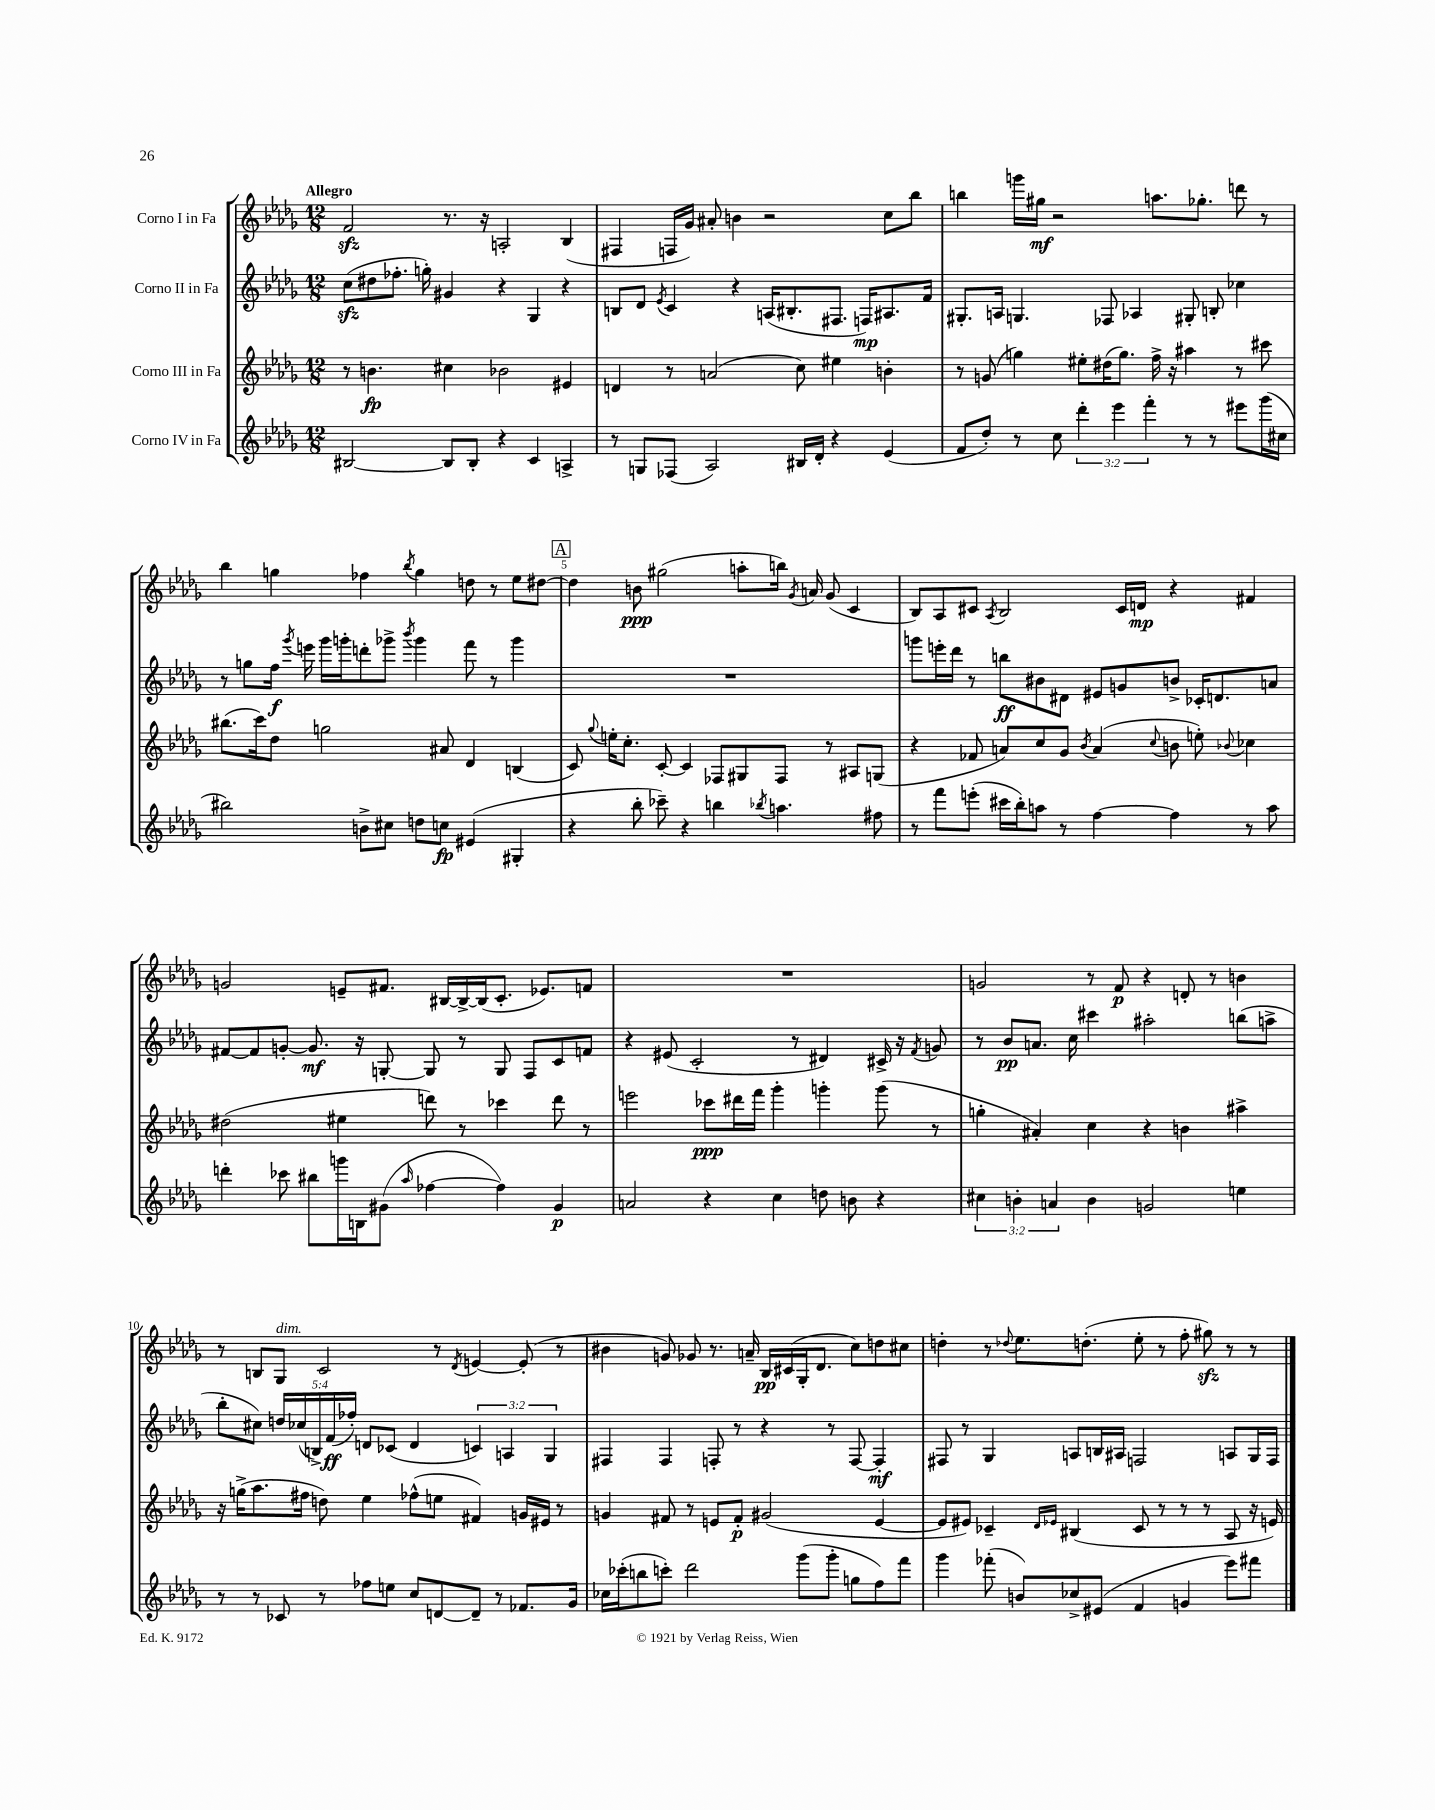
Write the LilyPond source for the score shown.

<<
\new StaffGroup <<
\new Staff = "s0" \with { instrumentName = "Corno I in Fa" } {
    \clef treble \key des \major \numericTimeSignature \time 12/8 \tempo "Allegro"
    \autoBeamOff f'2\sfz r8. r16 a2-. bes4( |
    fis4 f16[ ges'16]) ais'8-. b'4 r2 c''8[ bes''8] |
    b''4 g'''16[ gis''16]\mf r2 a''8.[ ges''8.]-. d'''8 r8 |
    bes''4 g''4 fes''4 \acciaccatura { bes''8 } g''4 d''8 r8 ees''8[ dis''8]~ |
    \mark \markup { \box "A" } dis''4 b'8\ppp gis''2( a''8[-. b''16]) \acciaccatura { ges'8 } a'16 ges'8( c'4 |
    bes8[) aes8 cis'8] \acciaccatura { aes8 } bes2 cis'16[ d'16]\mp r4 fis'4 |
    g'2 e'8[-- fis'8.] bis16[~ bis16~-> bis16( c'8.]-. ees'8.[) f'8] |
    R1. |
    g'2 r8 f'8\p r4 d'8-. r8 b'4 |
    r8 b8[ ges8]^\markup { \italic "dim." } c'2 r8 \acciaccatura { des'8 } e'4~ e'8-.( r8 |
    bis'4 g'8) ges'8 r8. a'16-- bes16[\pp cis'16( ges16-. des'8.] c''8[) d''8 cis''8] |
    d''4-. r8 \appoggiatura { des''8 } ees''8.[ d''8.]-.( ees''8-. r8 f''8-. gis''8\sfz) r8 r8 \bar "|." |
}
\new Staff = "s1" \with { instrumentName = "Corno II in Fa" } {
    \clef treble \key des \major \numericTimeSignature \time 12/8 \override Staff.TupletNumber.text = #tuplet-number::calc-fraction-text
    \autoBeamOff c''8[\sfz( dis''8 fes''8.]-. g''16-.) gis'4 r4 ges4 r4 |
    b8[ des'8] \acciaccatura { ees'8 } c'4 r4 a16[( bis8.-. fis8.] f16[\mp) ais8. f'16] |
    gis8.[-. a16] g4. fes8 aes4 gis8-. b8-. ces''4 |
    r8 g''8[ f''16]\f \acciaccatura { ges'''8 } e'''16 ges'''16[ g'''16-. d'''8-. ges'''8]-> \acciaccatura { bes'''8 } ges'''4 f'''8 r8 ges'''4 |
    \mark \markup { \box "A" } R1. |
    g'''8[ e'''16-. des'''16] r8 b''8[\ff bis'8 dis'8] eis'8[ g'8 b'8]-> ces'16[-. d'8. a'8] |
    fis'8[~ fis'8 g'8]~-. g'8.\mf r16 g8~-. g8 r8 g8 f8[ c'8 f'8] |
    r4 eis'8( c'2-. r8 dis'4) cis'16-> r16 \acciaccatura { f'8 } g'8 |
    r8 bes'8[\pp a'8.] c''16 cis'''4 ais''2-. b''8[( a''8]-> |
    bes''8[-. cis''8]) \tuplet 5/4 { d''16[ ces''16( b16->) f'16\ff( fes''16]-.) } d'8[ ces'8]( d'4 \tuplet 3/2 { c'4) a4 ges4 } |
    fis4 fis4 f8-. r8 r4 r8 f8~ f4-.\mf |
    fis8 r8 ges4 a8[ b16 ais16] f2 a8[ ges16 f16] \bar "|." |
}
\new Staff = "s2" \with { instrumentName = "Corno III in Fa" } {
    \clef treble \key des \major \numericTimeSignature \time 12/8
    \autoBeamOff r8 b'4.\fp cis''4 bes'2 eis'4 |
    d'4 r8 a'2( c''8) eis''4 b'4-. |
    r8 g'8( g''4) eis''8[-. dis''16( g''8.]) f''16-> r16 ais''4 r8 cis'''8 |
    bis''8.[( c'''16) des''8] g''2 ais'8 des'4 b4( |
    \mark \markup { \box "A" } c'8) \appoggiatura { ges''8 } e''16[-. c''8.]-. c'8~-. c'4 fes8[ gis8 fes8] r8 ais8[ g8]( |
    r4 fes'8 a'8[) c''8 ges'8] \acciaccatura { bes'8 } a'4( \appoggiatura { c''8 } b'8 e''8-.) \appoggiatura { bes'8 } ces''4 |
    dis''2( eis''4 d'''8) r8 ces'''4 d'''8 r8 |
    e'''2 ces'''8[\ppp dis'''16 f'''16] ges'''4-. g'''4-. g'''8( r8 |
    g''4-. ais'4-.) c''4 r4 b'4 ais''4-> |
    r16 g''16[->( aes''8. fis''16] d''8) ees''4 fes''8[-^( e''8] fis'4) g'16[ eis'16] r8 |
    g'4 fis'8 r8 e'8[ fis'8]-.\p gis'2( e'4~ |
    e'8[ eis'8]) ces'4-- \grace { des'16[ ees'16] } bis4( ces'8 r8 r8 r8 aes8 r16 e'16) \bar "|." |
}
\new Staff = "s3" \with { instrumentName = "Corno IV in Fa" } {
    \clef treble \key des \major \numericTimeSignature \time 12/8 \override Staff.TupletNumber.text = #tuplet-number::calc-fraction-text
    \autoBeamOff bis2~ bis8[ bis8]-. r4 c'4 a4-> |
    r8 g8[ fes8]( aes2) bis16[ des'16]-. r4 ees'4( |
    f'8[ des''8]-.) r8 c''8 \tuplet 3/2 { des'''4-. ees'''4 f'''4-. } r8 r8 eis'''8[ ges'''16( cis''16] |
    bis''2) b'8[-> cis''8] d''8[ c''8]\fp eis'4( gis4-. |
    \mark \markup { \box "A" } r4 bes''8-. ces'''8--) r4 b''4 \acciaccatura { bes''8 } a''4. fis''8 |
    r8 f'''8[ e'''8]-.( cis'''16[ bes''16-.) a''8] r8 f''4~ f''4 r8 a''8 |
    d'''4-. ces'''8 bis''8[ g'''16 b16 gis'8]( \grace { aes''16 } fes''4~ fes''4) gis'4\p |
    a'2 r4 c''4 d''8 b'8 r4 |
    \tuplet 3/2 { cis''4 b'4-. a'4 } b'4 g'2 e''4 |
    r8 r8 ces'8 r8 fes''8[ e''8] c''8[ d'8~ d'8]-- r8 fes'8.[ ges'16] |
    ces''16[ ces'''16-.( b''8 c'''8]-.) des'''2 ges'''8[( ges'''8]-. g''8[ f''8) f'''8] |
    ges'''4 fes'''8-.( b'8[) ces''8-> eis'8]( f'4 g'4 ees'''8[) fis'''8] \bar "|." |
}
>>
>>
\layout { \context { \Score \override BarNumber.break-visibility = ##(#f #t #t) barNumberVisibility = #(every-nth-bar-number-visible 5) } }
